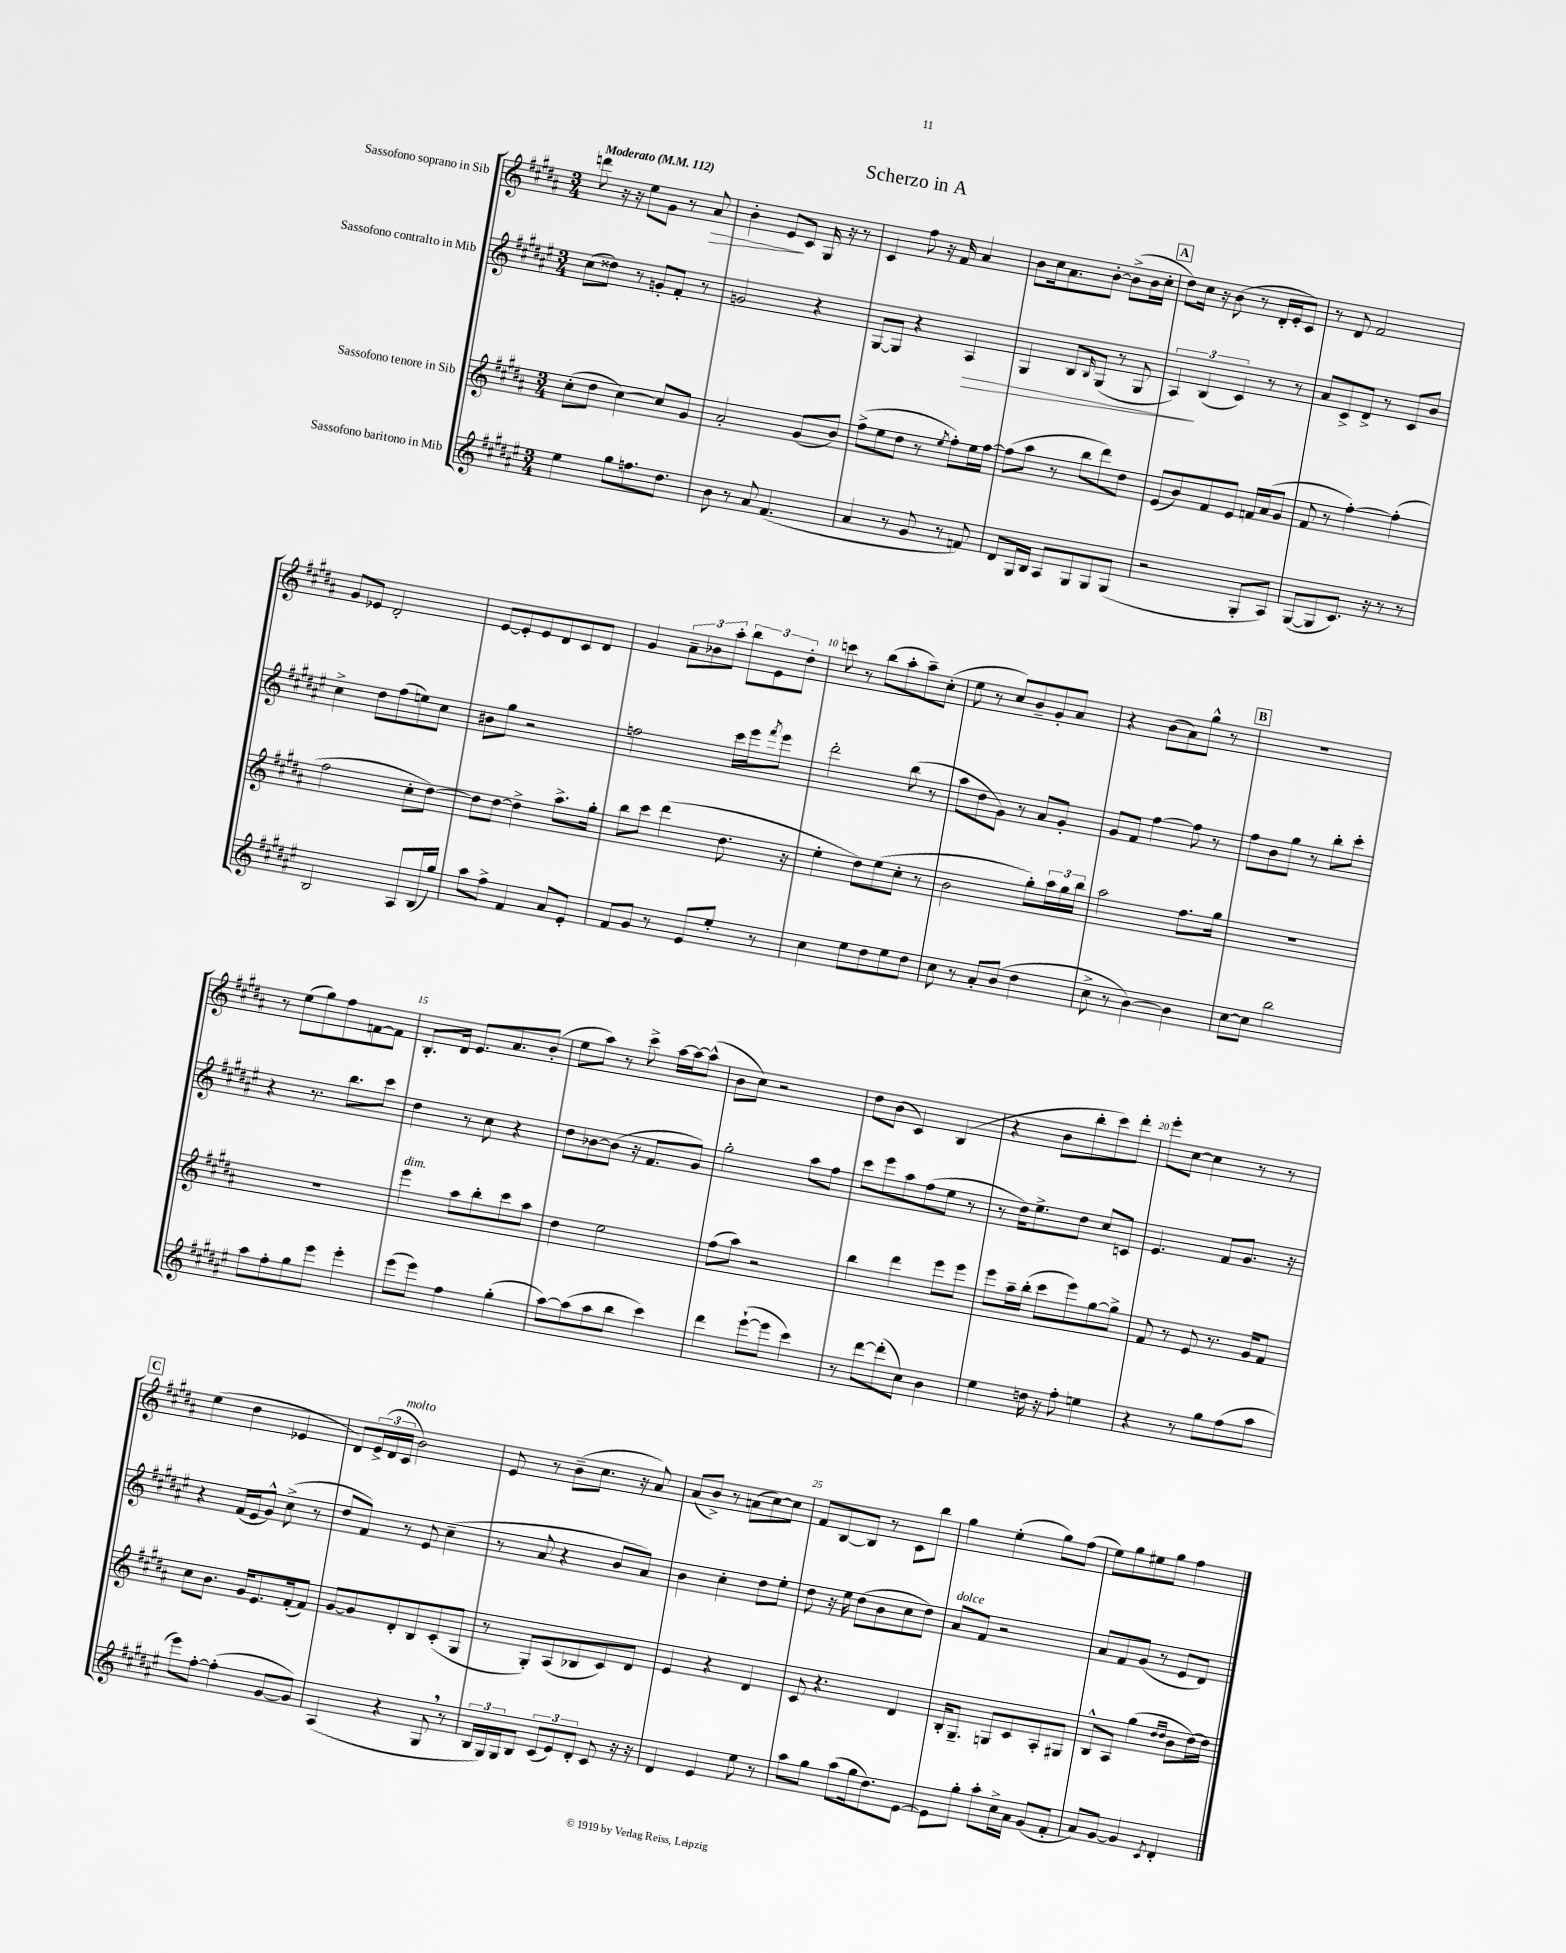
\header { title = "Scherzo in A" }
<<
\new StaffGroup <<
\new Staff = "s0" \with { instrumentName = "Sassofono soprano in Sib" } {
    \clef treble \key b \major \numericTimeSignature \time 3/4 \tempo "Moderato" 4 = 112
    d'''8 r16 r16 e''8 gis'8 r8 ais'8\> |
    b'4-. e'8\! cis'8 gis16 r16 r8 |
    cis'4 fis''8 r16 fis'16 ais'4 |
    b'8 cis''16 ais'8. b'8~-. b'8->( b'16 cis''16-. |
    \mark \markup { \box "A" } dis''8) cis''16 r16 b'8( r8 dis'16-. e'16-. cis'8) |
    r8 dis'8 fis'2 |
    gis'8 ees'8 dis'2-. |
    e'8~ e'8-. e'8 dis'8 cis'8 dis'8 |
    gis'4 \tuplet 3/2 { ais'8-- bes'8 ais''8-. } \tuplet 3/2 { b''8 e'8 dis''8-. } |
    c'''8 r8 b''8( ais''8-. ais''8--) cis''8-.( |
    e''8 r8 cis''8) b'8-- gis'8-. ais'8 |
    r4 b'8( ais'8) gis''8-^ r8 |
    \mark \markup { \box "B" } R2. |
    r8 e''8( gis''8) fis''8 f'8~ f'8 |
    b8.-. dis'16 e'8. ais'8. b'8-.( |
    e''8 ais''8) r8 cis'''8-> ais''16~ ais''16~ ais''8-^( |
    b'8 cis''8) r2 |
    dis''8 b'8( cis'4) b4( |
    r4 b'8 b''8-. cis'''8) dis'''8-. |
    e'''8-. cis''8~ cis''4 r8 r8 |
    \mark \markup { \box "C" } e''4( dis''4 ees'4 |
    dis'8) \tuplet 3/2 { e'16->( dis'16 cis'16^\markup { \italic "molto" } } b'2) |
    e'8 r8 b'8--( cis''8. r16 ais'8) |
    ais'8( b'8->) r8 a'8( cis''8~) cis''8 |
    fis'8 b8~ b8 r8 cis'8 b''8 |
    gis''4 e''4-.( gis''8) fis''8( |
    e''8) gis''8 eis''8 gis''8 fis''4 \bar "|." |
}
\new Staff = "s1" \with { instrumentName = "Sassofono contralto in Mib" } {
    \clef treble \key fis \major \numericTimeSignature \time 3/4
    cis''8( disis''8) r8 g'8-. fis'8-. r8 |
    g'2 r4 |
    gis8~ gis8 r4 ais4\> |
    gis4 b8 \grace { b16 } gis8( r8 gis8 |
    \mark \markup { \box "A" } \tuplet 3/2 { ais4\!) b4( cis'4) } r8 r8 |
    ais'8 cis'8-> dis'8-> r8 cis'8 b'8 |
    cis''4-> dis''8 fis''8( e''8) cis''8 |
    bis'8 gis''8 r2 |
    f''2 cis'''16 eis'''16 \acciaccatura { fis'''8 } eis'''8 |
    dis'''2-. b''8( r8 |
    ais''8 dis''8 gis'8) r8 ais'8 gis'8-. |
    gis'8 fis'8 fis''4~ fis''8 r8 |
    \mark \markup { \box "B" } fis''8 b'8 gis''8 r8 b''8-. cis'''8-. |
    r4 r8. b''8. cis'''8 |
    dis''4 r8 cis''8 r4 |
    dis''8 bes'8~ bes'8( r16 fis'8. gis'8) |
    gis''2-. ais''8 fis''8 |
    cis'''8 eis'''8 ais''8 fis''8( eis''8 r8 |
    r8 dis''16) eis''8.-> dis''8 cis''8 c'8 |
    eis'4. fis'8 gis'8. r16 |
    \mark \markup { \box "C" } r4 fis'16( eis'16 gis'8-^) cis''8->( r8 |
    dis''8 fis'8) r8 eis'8 cis''4--( |
    r8 ais'8 r4 b'8 ais'8) |
    b'4 cis''4-. dis''8 eis''8-. |
    dis''8 r16 eis''16 dis''8( b'8 cis''8 dis''8) |
    ais'8^\markup { \italic "dolce" } fis'8 r2 |
    ais'8 fis'8 gis'8( r8 eis'8 dis'8) \bar "|." |
}
\new Staff = "s2" \with { instrumentName = "Sassofono tenore in Sib" } {
    \clef treble \key b \major \numericTimeSignature \time 3/4
    cis''8-.( dis''8 cis''4~) cis''8 gis'8 |
    ais'2-. gis'8( b'8) |
    fis''8->( e''8 dis''8 r8 \acciaccatura { e''8 } fis''8-.) e''16 fis''16~ |
    fis''8( ais''8 r8 b''8 dis'''8) dis''8 |
    \mark \markup { \box "A" } e'8( b'8) fis'8 e'8 f'16 ais'16( gis'8 |
    fis'8 r8 fis''4~-.) fis''4-.( |
    fis''2 cis''8-. dis''8~) |
    dis''8 dis''8~ dis''4-> ais''8.-> gis''16-. |
    b''8 cis'''8 dis'''4( dis''8. r16 |
    e''4-. dis''8) e''8( cis''8-. r8 |
    b'2 gis''8-.) \tuplet 3/2 { ais''16 gis''16 b''16 } |
    ais''2 fis''8. gis''16 |
    \mark \markup { \box "B" } R2. |
    R2. |
    e'''4^\markup { \italic "dim." } ais''8 b''8-. cis'''8 ais''8 |
    dis''4 e''2 |
    fis''8( ais''8) r2 |
    b''4 dis'''4 e'''8 e'''8 |
    e'''8 ais''16-- b''16-.( cis'''8 e'''8) gis''8~ gis''8-> |
    fis'8 r8 e'8 r8. gis'16 fis'8 |
    \mark \markup { \box "C" } cis''8 b'8. gis'16 e'8. fis'16-.( fis'8) |
    gis'8~ gis'8 dis'8-. b8 cis'8-.( gis8 |
    r8 gis8-.) ais8( bes8 cis'8) dis'8 |
    e'4 r4 dis'4 |
    cis'8 r4. dis'4 |
    b16-. gis8.-- g8 cis'8 ais8-. gis8 |
    b8-^ ais8 gis''4( \grace { dis''16 dis''16 } b'8 dis''16~) dis''16 \bar "|." |
}
\new Staff = "s3" \with { instrumentName = "Sassofono baritono in Mib" } {
    \clef treble \key fis \major \numericTimeSignature \time 3/4
    eis''4 gis''8 f''8. dis''8. |
    b'8 r8 ais'8 fis'4.( |
    ais'4 r8 gis'8 r8 f'8) |
    dis'8 gis16 b16 ais8 gis8 gis8 gis8( |
    \mark \markup { \box "A" } r2 gis8-. ais8) |
    gis8~( gis8 cis'8.) r16 r8 r8 |
    b2 ais8 b16( gis''16) |
    ais''8 fis''8-> fis'4 ais'8 eis'8-. |
    fis'8 gis'8 r8 eis'8 eis''8-. r8 |
    cis''4 eis''8 dis''8 eis''8 dis''8 |
    cis''8 r8 ais'8-. b'8( dis''4 |
    cis''8-> r8 b'4~) b'4 |
    \mark \markup { \box "B" } cis''8~ cis''8 b''2 |
    ais''8 fis''8-. gis''8 eis'''8 eis'''4-. |
    eis'''8( eis'''8) fis''4 gis''4-.( |
    ais''8~) ais''8( ais''8 b''8 cis'''4) |
    dis'''4 eis'''8~-!( eis'''8 cis'''4) |
    r8 dis'''8~ dis'''8-.( cis''8) b'4 |
    eis''4 d''16 r16 fis''8-. e''4 |
    r4 r8 gis''8 fis''8( ais''8 |
    \mark \markup { \box "C" } eis'''8) fis''8~-. fis''4-.( gis'8~ gis'8) |
    ais4( r4 gis8 \breathe r8 |
    \tuplet 3/2 { b16 gis16) gis16 } b8 \tuplet 3/2 { cis'8( eis'8) dis'8-. } cis'8 r16 r16 |
    dis'4 eis'4 eis''8 r8 |
    ais''8 gis''8 ais''8( gis''16 dis''8.) eis'8~ |
    eis'8 gis''8-. ais''8-. cis''16-> ais'16 gis'8( fis'8-. |
    ais'8) gis'8~ gis'4 \acciaccatura { cis'8 } dis'4-. \bar "|." |
}
>>
>>
\layout { \context { \Score \override BarNumber.break-visibility = ##(#f #t #t) barNumberVisibility = #(every-nth-bar-number-visible 5) } }
